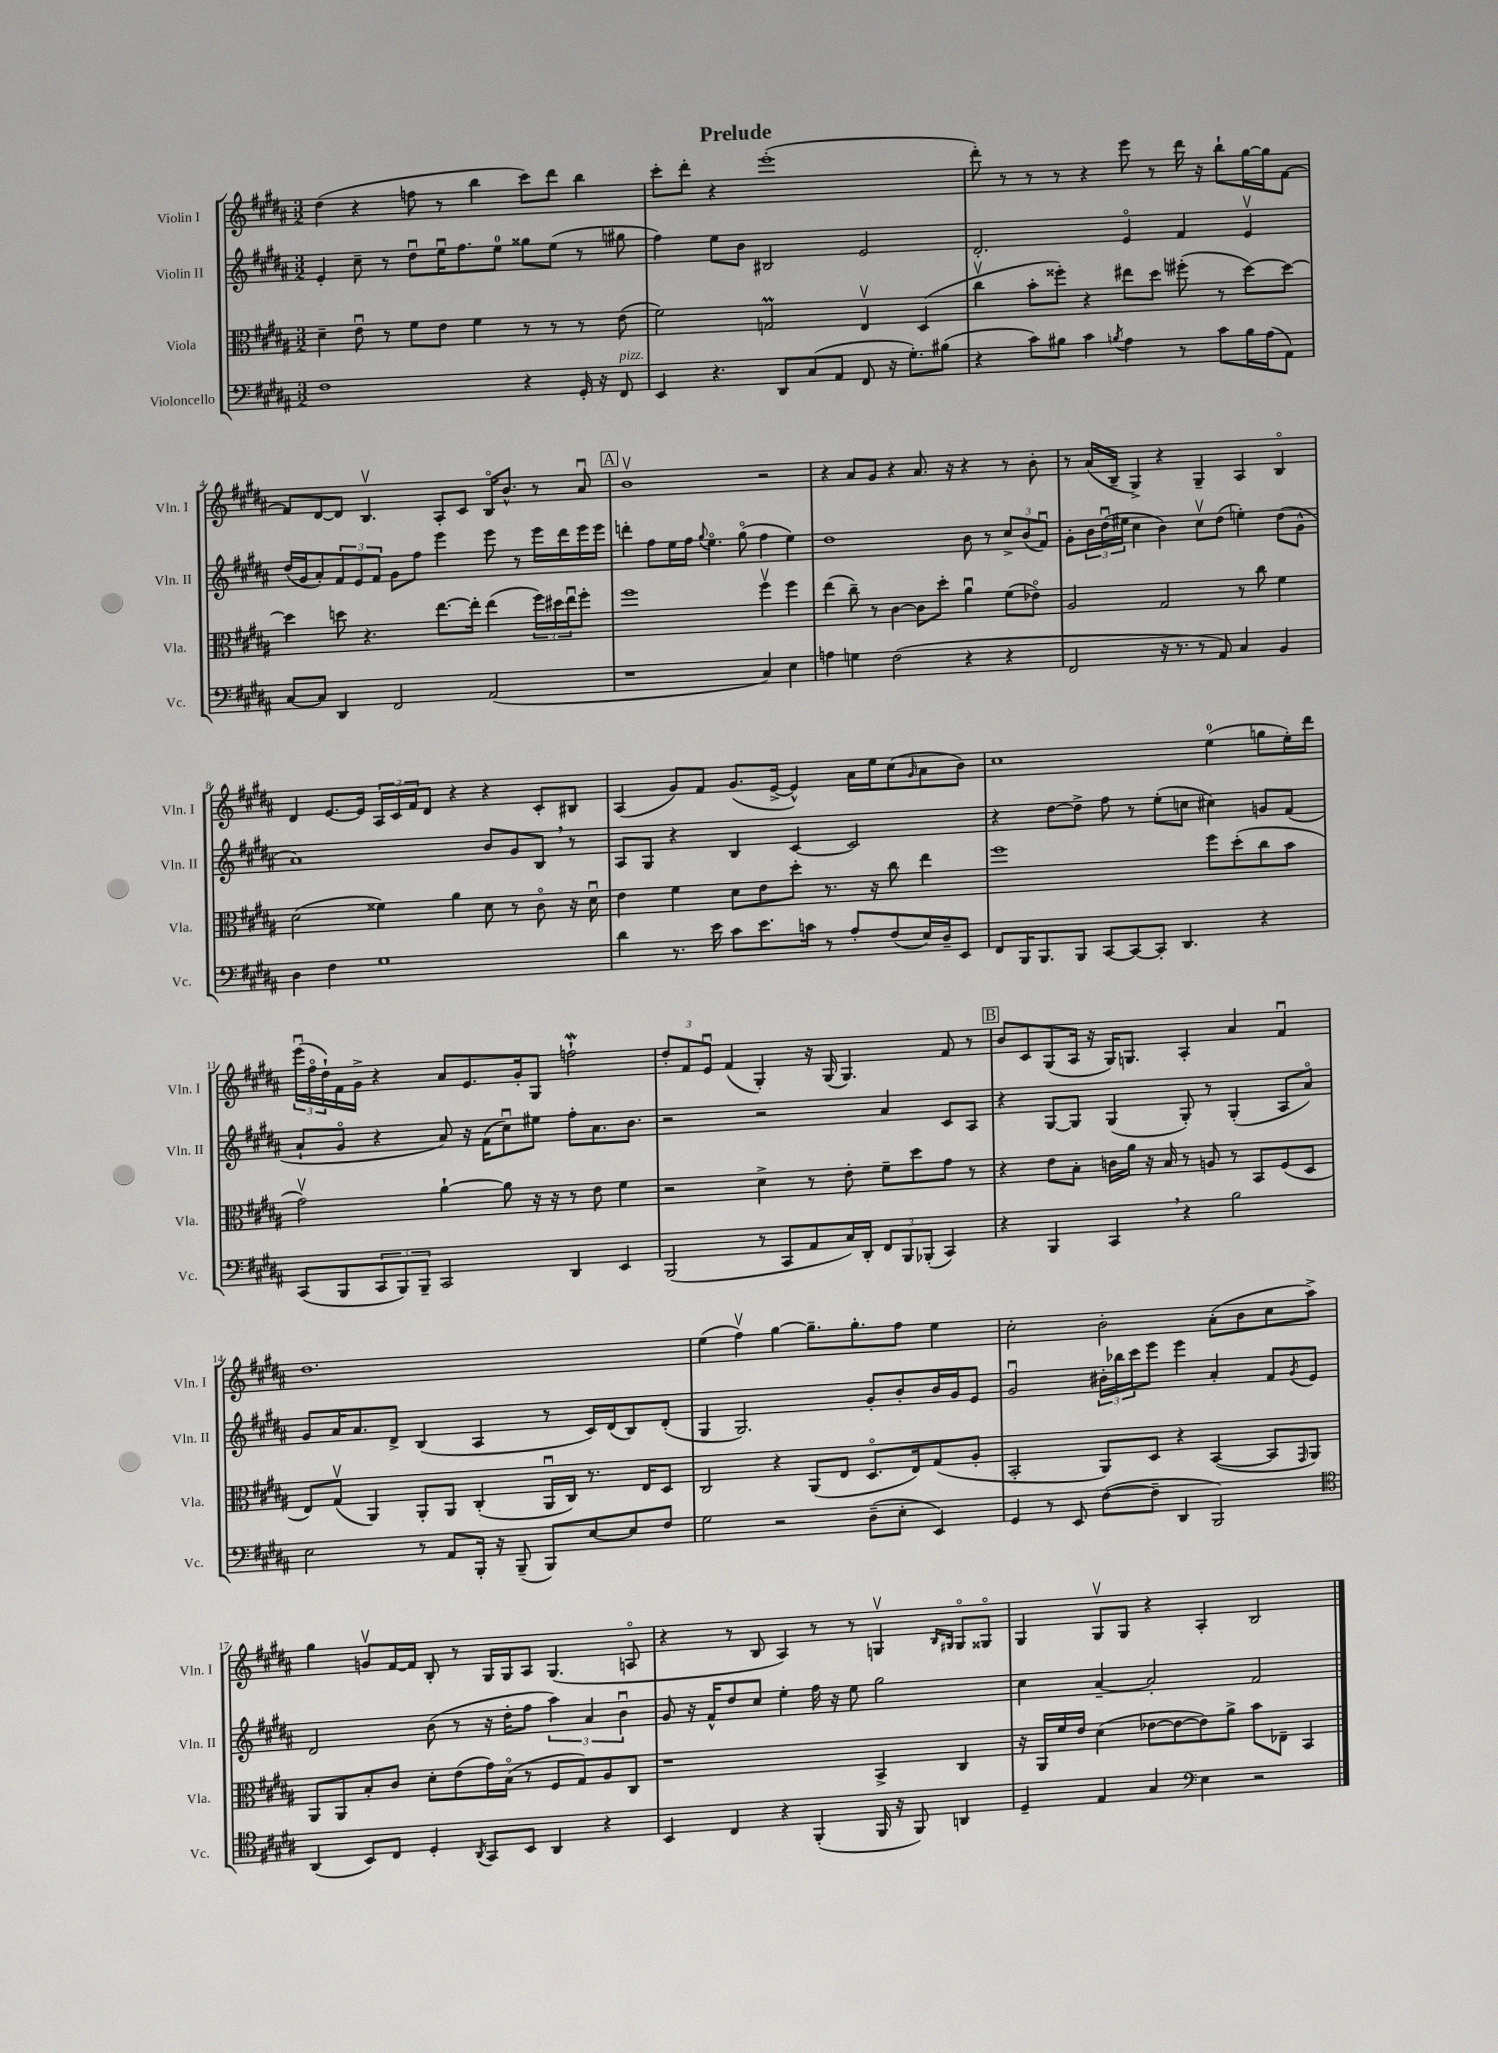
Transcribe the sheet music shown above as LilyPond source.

\header { title = "Prelude" }
<<
\new StaffGroup <<
\new Staff = "s0" \with { instrumentName = "Violin I" shortInstrumentName = "Vln. I" } {
    \clef treble \key b \major \numericTimeSignature \time 3/2
    dis''4( r4 f''8 r8 b''4 cis'''8) dis'''8 b''4 |
    cis'''8-. dis'''8-. r4 e'''1-.( |
    dis'''8-.) r8 r8 r8 r4 e'''8 r8 dis'''16 r16 b''8-! gis''16~ gis''16 fis'8~ |
    fis'8 dis'8~ dis'8 b4.\upbow ais8-. cis'8 b16\flageolet b'8.-^ r8 ais'8\downbow |
    \mark \markup { \box "A" } b'1\upbow r2 |
    r4 ais'8 gis'8 r4 ais'8. r16 r4 r8 b'8-. |
    r8 ais'16( b16-- gis4->) r4 gis4-- ais4 b4\flageolet |
    dis'4 e'8.~ e'16 \tuplet 3/2 { ais16 cis'16 fis'16 } dis'8 r4 r4 cis'8-. bis8 |
    ais4( gis'8) fis'8 gis'8.( e'16~-> e'4-^) ais'16 e''16 cis''8( \grace { gis'16 } ais'8 b'8) |
    cis''1 e''4-0( g''8 e''16-.) dis'''16 |
    \tuplet 3/2 { e'''16\downbow( fis''16\flageolet dis''16-!) } fis'16 gis'16-> r4 ais'8 e'8. gis'16-. gis8 f''2-!\mordent |
    \tuplet 3/2 { dis''8-. fis'8 e'8\downbow } fis'4( gis4-.) r16 gis16( gis4.) fis'8 r8 |
    \mark \markup { \box "B" } b'8 cis'8 gis8( ais16 r16 gis16) g8. ais4-. ais'4 fis'4\downbow |
    dis''1. |
    e''4( fis''4\upbow) gis''4~ gis''8.-- gis''8.-. fis''8 e''4 |
    cis''2-. b'2-. ais'8-.( b'8 cis''8 ais''8->) |
    gis''4 g'8\upbow fis'16~ fis'16 b8-. r8 gis16 gis16 ais8 gis4.( a8\flageolet |
    r4 r8 b8 ais4) r8 r8 g4\upbow \grace { b16 gis16 } gis8\flageolet gisis8\flageolet |
    gis4 gis8\upbow gis8 r4 ais4-. b2 \bar "|." |
}
\new Staff = "s1" \with { instrumentName = "Violin II" shortInstrumentName = "Vln. II" } {
    \clef treble \key b \major \numericTimeSignature \time 3/2
    e'4-. cis''8-- r8 dis''8\downbow e''16\downbow fis''8. e''8-0 gisis''8 e''8( r8 gis''8 |
    fis''4) e''8 b'8 bis2 e'2 |
    dis'2.-. e'4\flageolet fis'4 e'4\upbow |
    dis''16( gis'16 ais'8-.) \tuplet 3/2 { fis'8 e'8 fis'8 } gis'8 fis''8 e'''4 e'''8 r8 e'''16 dis'''16 e'''16 e'''16 |
    \mark \markup { \box "A" } d'''4-. fis''8 e''16 fis''16 \appoggiatura { gis''8 } e''4.\flageolet gis''8\flageolet( fis''4 e''4) |
    dis''1 b'8 r8 \tuplet 3/2 { cis''8-> b'8( fis'8\downbow) } |
    gis'8-. \tuplet 3/2 { b'16 dis''16\downbow( eis''16 } cis''4 b'4) cis''8\upbow dis''8( e''4-.) dis''8( gis'8-^ |
    ais'1) b'8 gis'8 b8 \breathe r8 |
    ais8 gis8 r4 b4 cis'4~ cis'2 |
    r4 dis''8~ dis''8-> fis''8 r8 e''8-.( c''8 cis''4) g'8 fis'8( |
    ais'8-! gis'8\flageolet r4 ais'8) r16 fis'16( cis''8\downbow) eis''8 fis''8-. ais'8. b'8. |
    r2 r2 ais'4 cis'8 ais8 |
    \mark \markup { \box "B" } r4 gis8~ gis8 gis4( gis8-.) r8 gis4-.( ais8 ais'8\flageolet) |
    gis'8 ais'16 ais'8. dis'8-> b4( ais4 r8 cis'16) dis'16( b8) dis'8-.( |
    gis4 gis2.) gis'8-. b'8-. b'16 gis'16 e'8 |
    gis'2\downbow \tuplet 3/2 { bis'16-. bes''16 cis'''16 } e'''8 e'''4 ais'4-. fis'8 \acciaccatura { gis'8 } e'8 |
    dis'2 b'8( r8 r16 dis''16-. fis''8 \tuplet 3/2 { ais''4) ais'4 b'4\downbow } |
    gis'8 r16 fis'16-^ dis''8 cis''8 e''4-. fis''16 r16 e''8 gis''2 |
    cis''4 ais'4~-- ais'2-. fis'2 \bar "|." |
}
\new Staff = "s2" \with { instrumentName = "Viola" shortInstrumentName = "Vla." } {
    \clef alto \key b \major \numericTimeSignature \time 3/2
    dis'4-- e'8\downbow r8 fis'8 e'8 fis'4 r8 r8 r8 e'8( |
    fis'2) g2\prall e4\upbow dis4( |
    cis''4\upbow b'8-. fisis''8-.) r4 eis''8 dis''8 fis''8-.( r8 dis''8~) dis''8~ |
    dis''4 d''8 r4. e''8.~ e''16-. e''4( \tuplet 3/2 { fis''16) dis''16 e''16\downbow } fis''8-. |
    \mark \markup { \box "A" } fis''1 fis''4\upbow fis''4 |
    e''4( cis''8--) r8 cis'4~ cis'8 dis''8-. ais'4\downbow fis'8( ees'8\flageolet) |
    ais2 gis2 r8 cis''8 fis'4 |
    dis'2( fisis'4) ais'4 dis'8 r8 cis'8\flageolet r16 dis'16\downbow |
    e'4 fis'4 dis'8 e'8 dis''8-. r8. r16 cis''8 e''4 |
    fis''1 fis''8 dis''8-.( cis''8 b'8 |
    gis'2\upbow) ais'4~-! ais'8 r16 r16 r8 e'8 fis'4 |
    r2 dis'4-> r8 e'8-. fis'8-- dis''8 gis'8 r8 |
    \mark \markup { \box "B" } r4 e'8 b8-. c'16 ais'16 r16 b16 r8 a8 r8 b,8 fis8( dis8 |
    e8) gis8\upbow( ais,4) ais,8-. ais,8 cis4-.( ais,16\downbow cis16) r8. e16 dis8 |
    cis2 r4 ais,8( e8 dis8.\flageolet e16) gis8( ais8-. |
    b,2-. ais,8) dis8 r4 b,4~( b,8 \grace { gis,16 } ais,8) |
    ais,8 ais,8 b8-. cis'8 dis'8-. e'8( gis'16) b16\flageolet( r8 fis8 gis8) ais8 cis8 |
    r1 b,4-> cis4 |
    r16 ais,16 fis'16 e'16 dis'4( ees'8~ ees'8~ ees'8) ais'8-> b'8 ees8-- b,4 \bar "|." |
}
\new Staff = "s3" \with { instrumentName = "Violoncello" shortInstrumentName = "Vc." } {
    \clef bass \key b \major \numericTimeSignature \time 3/2
    fis1 r4 gis,16-. r16 fis,8^\markup { \italic "pizz." } |
    e,4 r4. dis,8 cis8( ais,8 fis,8 r16 gis8.-.) bis8( |
    r4 cis'8) bis8 cis'4 \acciaccatura { b8 } ais4 r8 cis'8 b16 ais16( ais,8) |
    cis8~ cis8 dis,4 fis,2 ais,2( |
    \mark \markup { \box "A" } r1 cis4) e4 |
    a4 g4 fis2( r4 r4 |
    fis,2 r16 r8. r8 ais,8) cis4 b,4 |
    dis4 fis4 gis1 |
    dis'4 r8. e'16 cis'8 e'8. c'16 r8 ais8-. fis8( e16) dis16-- e,8 |
    fis,8 b,,16 b,,8. b,,8 cis,8~ cis,8~ cis,8-. dis,4. r4 |
    cis,8( b,,8 \tuplet 3/2 { cis,8 b,,8) b,,8-- } cis,2 dis,4 e,4 |
    b,,2( r8 cis,8 ais,8 cis16) dis,16-. \tuplet 3/2 { fis,8 b,,8 bes,,8-.( } cis,4) |
    \mark \markup { \box "B" } r4 b,,4 cis,4 \breathe r4 b2 |
    e2 r8 ais,8 b,,16-. r16 b,,8--( b,,8) e8~ e8 fis8 |
    gis2 r2 dis8--( e8-. e,4) |
    gis,4 r8 e,8 fis8~( fis8-- dis,4 b,,2) |
    \clef tenor ais,4( b,8) cis8 dis4-. \acciaccatura { ais,8 } gis,8 b,8 ais,4 r4 |
    b,4 cis4 r4 fis,4-.( fis,16 r16 fis,8) a,4 |
    dis4-- e4 gis4 \clef bass e4 r2 \bar "|." |
}
>>
>>
